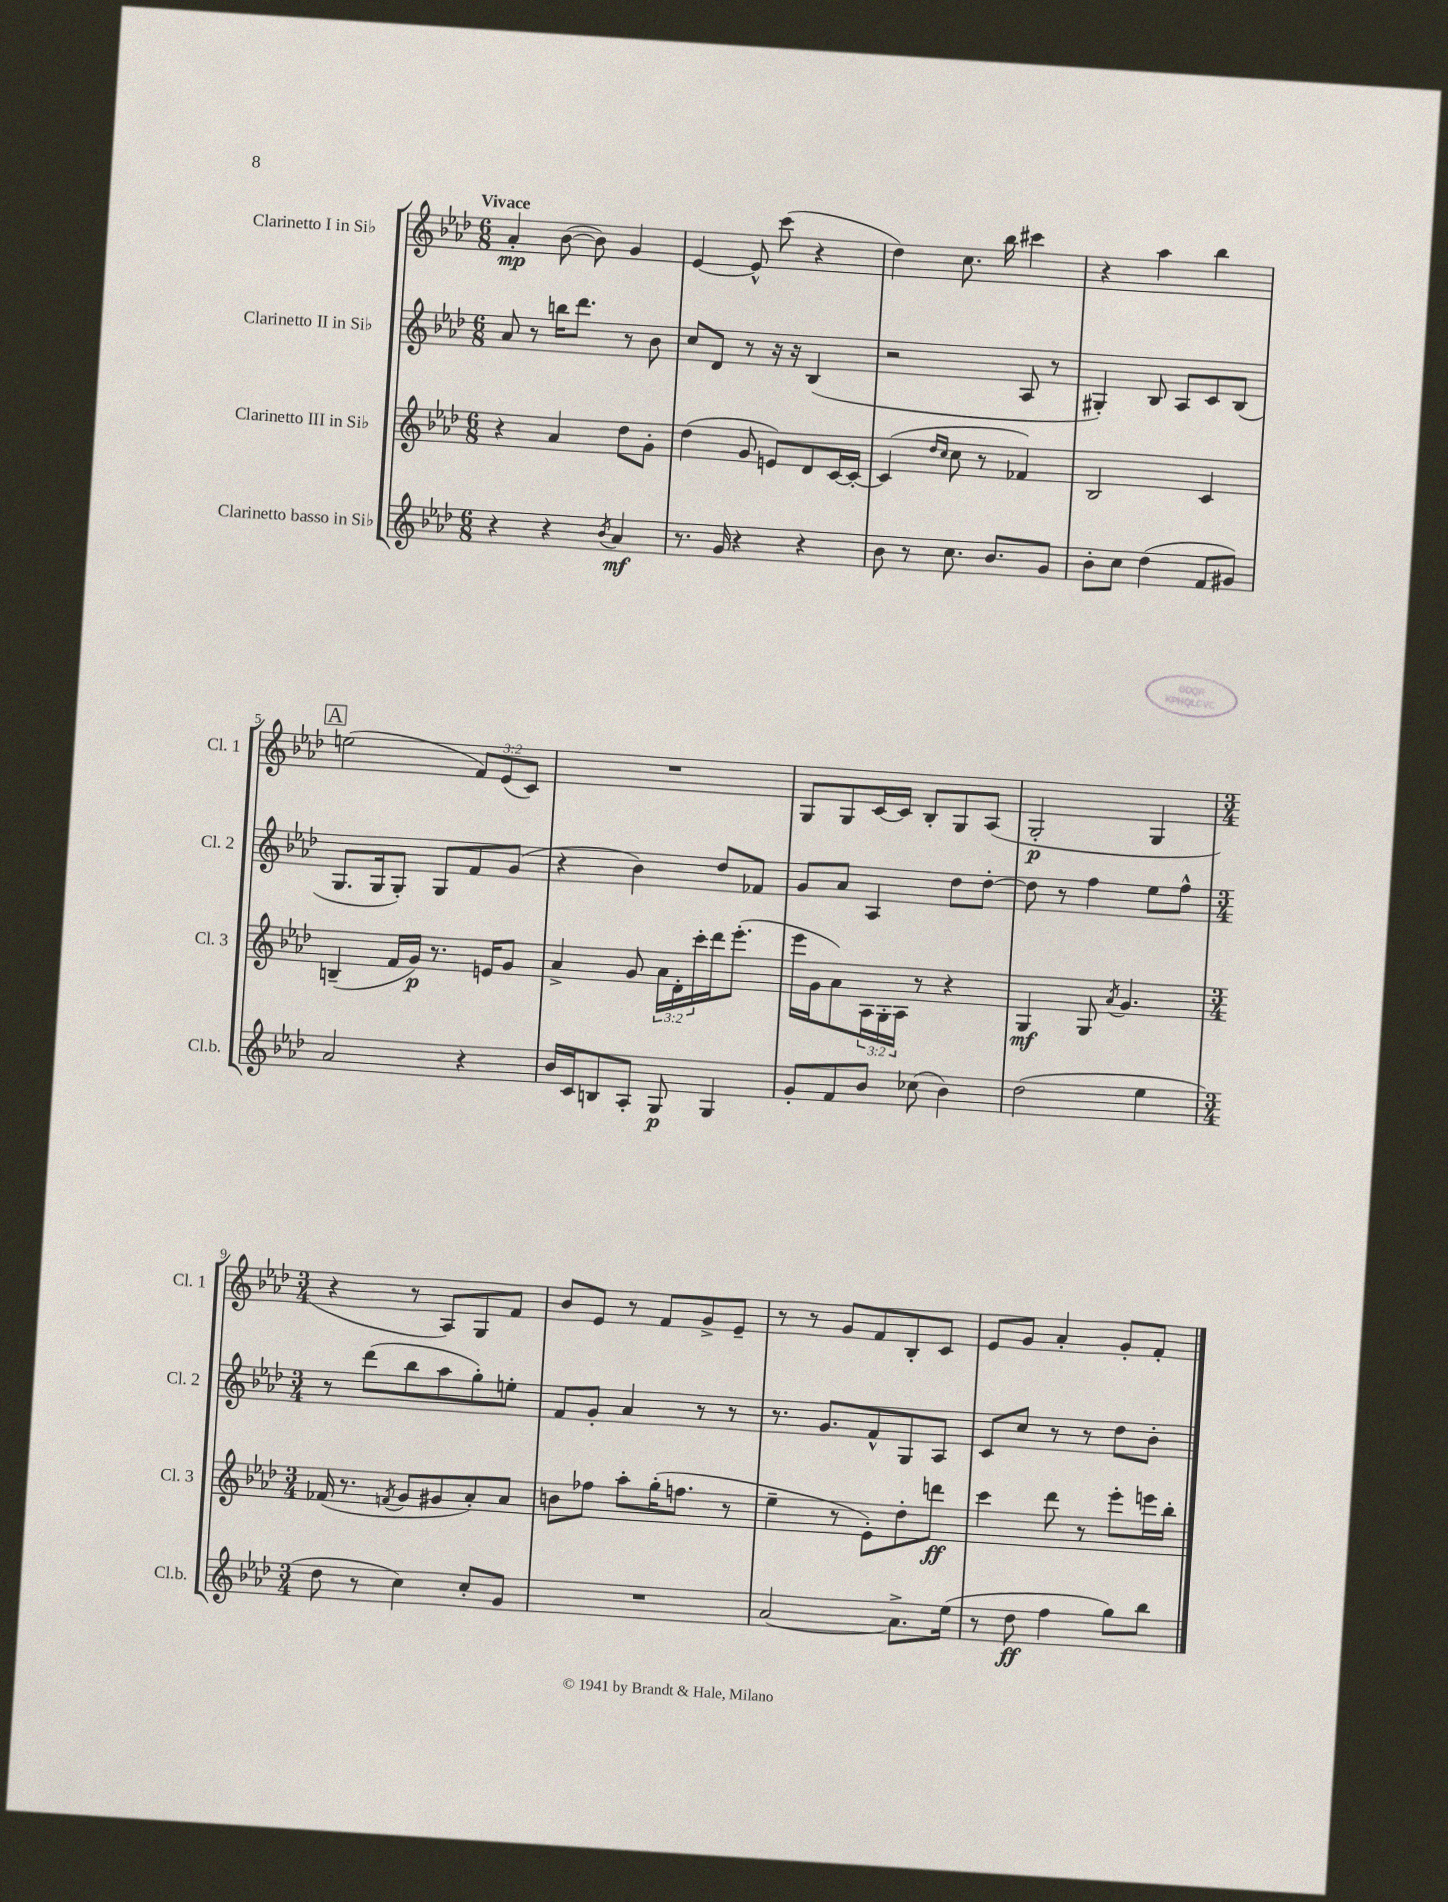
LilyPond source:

<<
\new StaffGroup <<
\new Staff = "s0" \with { instrumentName = "Clarinetto I in Sib" shortInstrumentName = "Cl. 1" } {
    \clef treble \key aes \major \numericTimeSignature \time 6/8 \override Staff.TupletNumber.text = #tuplet-number::calc-fraction-text \tempo "Vivace"
    aes'4-.\mp bes'8~( bes'8) g'4 |
    ees'4~ ees'8-^ c'''8( r4 |
    des''4) c''8. bes''16 cis'''4 |
    r4 aes''4 bes''4 |
    \mark \markup { \box "A" } e''2( \tuplet 3/2 { f'8) ees'8( c'8) } |
    R2. |
    g8 g8 c'16~ c'16 bes8-. g8 aes8( |
    g2-.\p g4 |
    \numericTimeSignature \time 3/4 r4 r8 aes8) g8 f'8 |
    bes'8 ees'8 r8 f'8 g'8-> ees'8-- |
    r8 r8 g'8 f'8 bes8-. c'8 |
    ees'8 g'8 aes'4-. g'8-. f'8-. \bar "|." |
}
\new Staff = "s1" \with { instrumentName = "Clarinetto II in Sib" shortInstrumentName = "Cl. 2" } {
    \clef treble \key aes \major \numericTimeSignature \time 6/8
    aes'8 r8 b''16 des'''8. r8 bes'8 |
    c''8 des'8 r8 r16 r16 bes4( |
    r2 aes8 r8 |
    gis4-.) bes8 aes8 c'8 bes8( |
    \mark \markup { \box "A" } g8. g16 g8-.) g8 f'8 g'8( |
    r4 bes'4) des''8 fes'8 |
    g'8 aes'8 aes4 des''8 des''8~-. |
    des''8 r8 f''4 ees''8 f''8-^ |
    \numericTimeSignature \time 3/4 r8 des'''8( bes''8 aes''8 g''8-.) e''8-. |
    f'8 g'8-. aes'4 r8 r8 |
    r8. g'8. f'8-^ g8 aes8 |
    c'8 c''8 r8 r8 des''8 bes'8-. \bar "|." |
}
\new Staff = "s2" \with { instrumentName = "Clarinetto III in Sib" shortInstrumentName = "Cl. 3" } {
    \clef treble \key aes \major \numericTimeSignature \time 6/8 \override Staff.TupletNumber.text = #tuplet-number::calc-fraction-text
    r4 aes'4 des''8 g'8-. |
    des''4( g'8 e'8) des'8 c'16~ c'16~-. |
    c'4( \grace { des''16 c''16 } c''8 r8 fes'4) |
    bes2 c'4 |
    \mark \markup { \box "A" } b4--( f'16 g'16\p) r8. e'16 g'8 |
    aes'4-> g'8 \tuplet 3/2 { aes'16 des'16-. c'''16-. } des'''16 ees'''8.-.( |
    ees'''16 g'16 aes'8) \tuplet 3/2 { aes16 g16-. aes16 } r8 r4 |
    g4\mf g8 \acciaccatura { aes'8 } g'4. |
    \numericTimeSignature \time 3/4 fes'16( r8. \acciaccatura { f'8 } g'8 gis'8 aes'8-.) aes'8 |
    b'8 fes''8 aes''8-. g''16-.( f''8. r8 |
    ees''4-- r8 ees'8-.) des''8-. d'''8\ff |
    c'''4 des'''8 r8 ees'''8-. e'''16 bes''16-. \bar "|." |
}
\new Staff = "s3" \with { instrumentName = "Clarinetto basso in Sib" shortInstrumentName = "Cl.b." } {
    \clef treble \key aes \major \numericTimeSignature \time 6/8
    r4 r4 \acciaccatura { bes'8 } aes'4\mf |
    r8. g'16 r4 r4 |
    bes'8 r8 c''8. bes'8. g'8 |
    bes'8-. c''8 des''4( f'8 gis'8) |
    \mark \markup { \box "A" } aes'2 r4 |
    bes'16 c'16 b8 aes8-. g8\p g4 |
    g'8-. f'8 bes'8 ces''8( bes'4) |
    des''2( ees''4 |
    \numericTimeSignature \time 3/4 des''8 r8 c''4) c''8-. g'8 |
    R2. |
    aes'2~ aes'8.-> ees''16( |
    r8 des''8\ff f''4 g''8) bes''8 \bar "|." |
}
>>
>>
